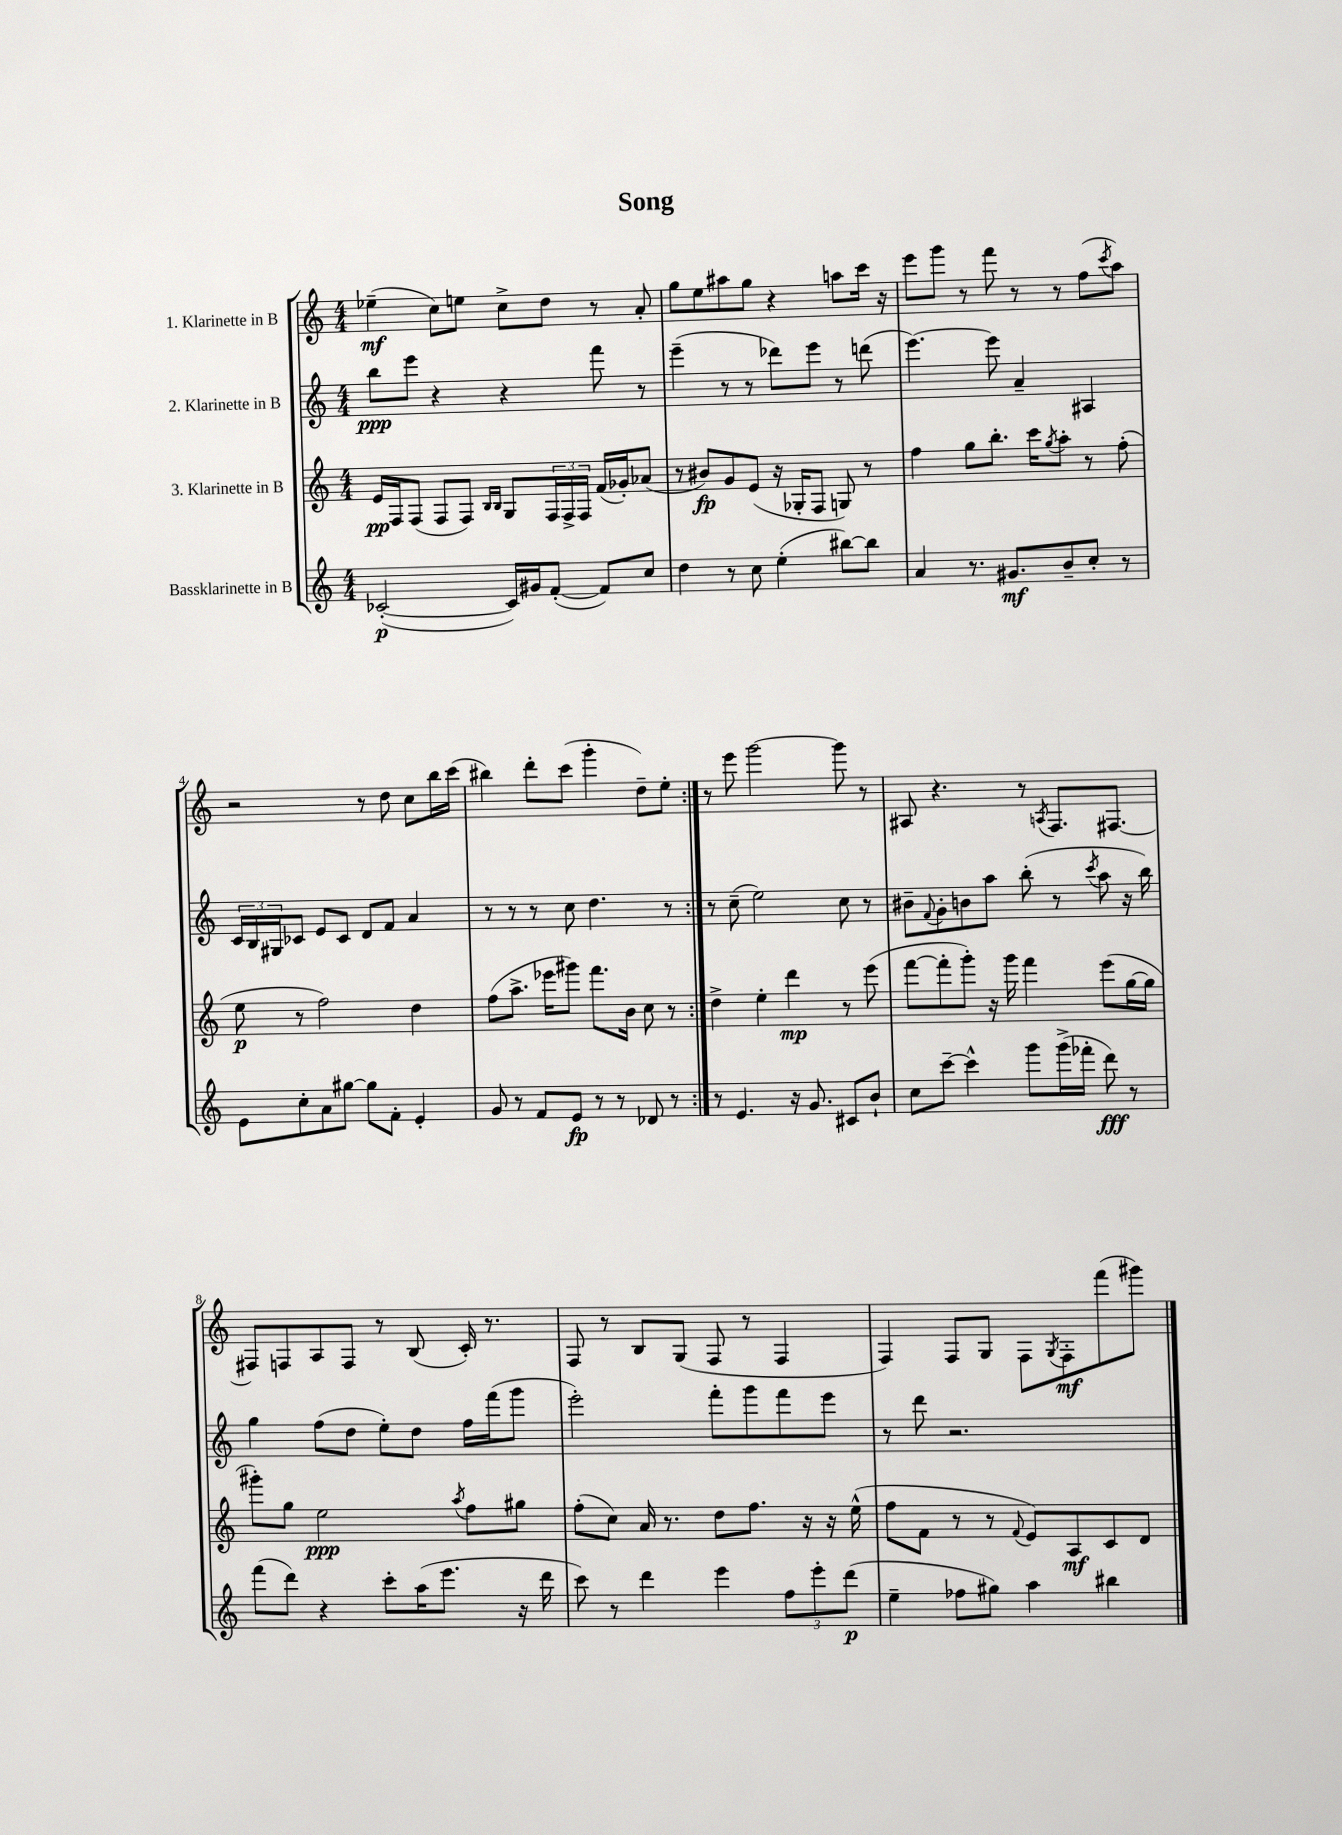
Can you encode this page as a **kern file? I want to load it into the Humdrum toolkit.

**kern	**kern	**kern	**kern
*staff4	*staff3	*staff2	*staff1
*clefG2	*clefG2	*clefG2	*clefG2
*k[]	*k[]	*k[]	*k[]
*M4/4	*M4/4	*M4/4	*M4/4
([2c-'	16e	8bb	(4ee-~
.	16F	.	.
.	(8F	8eee	.
.	8F	4r	8cc)
.	8F)	.	8ee
.	16qqB	.	.
.	16qqB	.	.
16c-])	8G	4r	8cc^
16g#	.	.	.
([8f'	24F	.	8dd
.	24F^	.	.
.	24F	.	.
8f])	(16f	8fff	8r
.	16g-')	.	.
8cc	(8a-	8r	8a'
=	=	=	=
4dd	8r	(4eee~	8gg
.	8b#)	.	8ee
8r	8g	8r	8aa#
8cc	(8e	8r	8gg
(4ee'	16r	8ddd-)	4r
.	16G-'	.	.
.	8F	8eee	.
[8bb#)	8G)	8r	8aa
8bb#]	8r	(8ddd	16ccc
.	.	.	16r
=	=	=	=
4a	4ff	[4.eee)	8eee
.	.	.	8ggg
8.r	8gg	.	8r
.	8.bb'	8eee]	8fff
8.g#	.	.	.
.	.	4a~	8r
.	16ccc	.	.
.	8qgg	.	.
8b~	8aa'	.	8r
8cc'	8r	4A#	(8ff
.	.	.	8qccc
8r	(8ff'	.	8aa)
=	=	=	=
8e	8ee	24c	2r
.	.	24B	.
.	.	24G#	.
8cc'	8r	8c-	.
8a	2ff)	8e	.
[8gg#	.	8c-	.
8gg#]	.	8d	8r
8f'	.	8f	8dd
4e'	4dd	4a	8cc
.	.	.	16bb
.	.	.	(16ccc
=	=	=	=
8g	(8ff	8r	4bb#)
8r	8.aa^	8r	.
8f	.	8r	8ddd'
.	16eee-	.	.
8e	8ggg#)	8cc	(8ccc
8r	8.fff	4.dd	4ggg'
8r	.	.	.
.	16b	.	.
8d-	8cc	.	8dd~)
8r	8r	8r	8ee'
=:|!	=:|!	=:|!	=:|!
8r	4dd^	8r	8r
4.e	.	(8cc~	8eee
.	4ee'	2ee)	[2ggg
16r	4ddd	.	.
8.g	.	.	.
8c#	8r	8cc	8ggg]
8b`	(8eee	8r	8r
=	=	=	=
8cc	[8fff	8b#~	8A#
.	.	8qqf	.
[8ccc~	8fff']	8g'	4.r
4ccc^^]	8ggg')	8b	.
.	16r	8aa	.
.	16ggg	.	.
8ggg	4fff	(8bb'	8r
.	.	.	8qA
(16ggg^	.	8r	8.F
16fff-'	.	.	.
.	.	8qccc	.
8ddd)	(8eee	8aa	.
.	.	.	[8.F#
8r	[16gg	16r	.
.	16gg]	16bb)	.
=	=	=	=
(8fff	8ggg#')	4gg	8F#]
8ddd)	8gg	.	8F
4r	2ee	(8ff	8A
.	.	8dd	8F
8ccc'	.	8ee')	8r
(16aa	.	8dd	(8B
8.eee	.	.	.
.	8qaa	.	.
.	8ff	16ff	16c')
.	.	(16fff	8.r
16r	8gg#	8ggg	.
16ddd	.	.	.
=	=	=	=
8ccc)	(8ff'	2eee')	8F
8r	8cc)	.	8r
4ddd	16a	.	8B
.	8.r	.	.
.	.	.	(8G
4eee	8dd	8fff'	8F
.	8.ff	8ggg	8r
12ff	.	8fff	4F
.	16r	.	.
12eee'	.	.	.
.	16r	8eee	.
(12ddd	.	.	.
.	(16ee^^	.	.
=	=	=	=
4ee~	8ff	8r	4F)
.	8f	8ddd	.
8ff-	8r	2.r	8F
8gg#)	8r	.	8G
.	8qqf	.	.
4aa	8e)	.	8F
.	.	.	8qG
.	8A	.	8F'
4bb#	8c	.	(8fff
.	8d	.	8ggg#)
==	==	==	==
*-	*-	*-	*-
